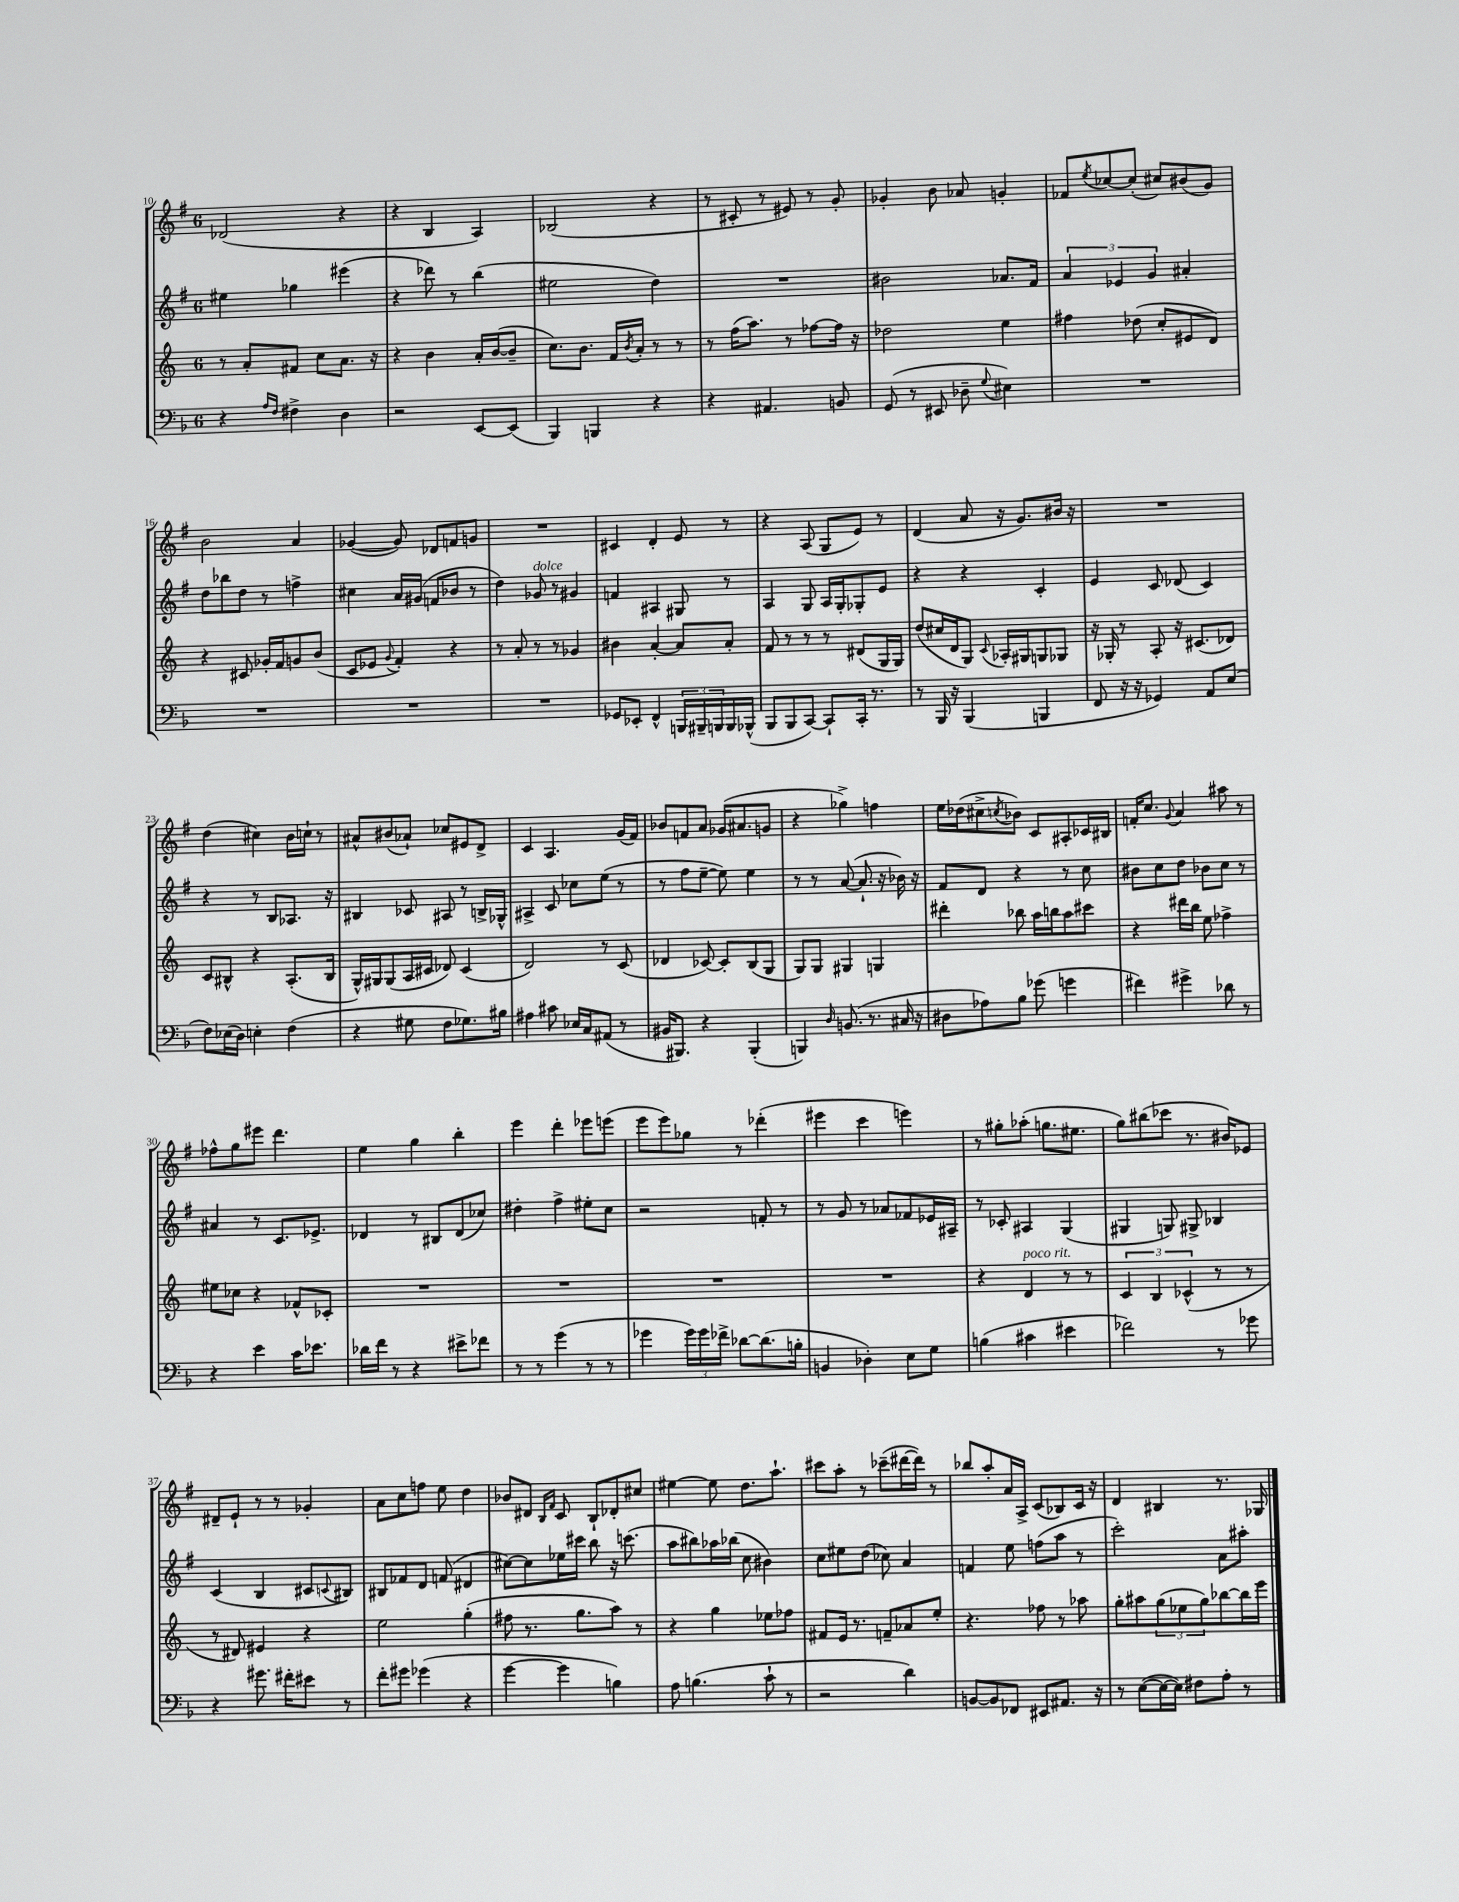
<<
\new StaffGroup <<
\new Staff = "s0" {
    \clef treble \key g \major \once \override Staff.TimeSignature.style = #'single-digit \time 6/8
    des'2( r4 |
    r4 b4 a4) |
    bes2( r4 |
    r8 cis'8-. r8 eis'8) r8 g'8-. |
    ges'4-. b'8 aes'8 g'4-. |
    fes'8 \acciaccatura { e''8 } ces''8~ ces''8-.( cis''8) bis'8( g'8) |
    b'2 a'4 |
    ges'4~( ges'8) des'8 f'8 g'8 |
    R2. |
    cis'4 d'4-. e'8 r8 |
    r4 a8( g8 e'8) r8 |
    d'4( a'8 r16 g'8.) bis'16 r16 |
    R2. |
    d''4( cis''4) b'16 c''16-! r8 |
    ais'8-^ bis'8( aes'8-!) ces''8 eis'8 d'8-> |
    c'4 a4. g'16( fis'16) |
    bes'8 f'8 a'8 ges'16( ais'8. g'8 |
    r4 ges''4->) f''4 |
    e''16 des''16( cis''8-> \acciaccatura { c''8 } bes'8) c'8 ais8-. ces'16 bis16 |
    f'16-. c''8. \appoggiatura { g'8 } a'4 ais''8 r8 |
    fes''8-^ g''8 eis'''8 d'''4. |
    e''4 g''4 b''4-. |
    e'''4 d'''4-. ees'''8 e'''8( |
    e'''8 e'''8) ges''8 r8 des'''4-.( |
    eis'''4 c'''4 e'''4) |
    r8 gis''8-. aes''8-.( g''8. eis''8. |
    g''8) bis''8( ces'''8 r8. bis'16) ees'8 |
    dis'8-- e'8-! r8 r8 ges'4-. |
    a'8 c''8 f''8 e''8 d''4 |
    bes'8 dis'8 \grace { b16 fis'16 } c'8 b8-! des'8-. cis''8 |
    eis''4~ eis''8 d''8. a''8.-! |
    cis'''8 a''8-. r8 ces'''8--( dis'''16~ dis'''16) r8 |
    bes''8 a''8-. a'16 a16-> c'8( bes8) c'16 r16 |
    d'4 bis4 r8. ges16 \bar "|." |
}
\new Staff = "s1" {
    \clef treble \key g \major \once \override Staff.TimeSignature.style = #'single-digit \time 6/8
    eis''4 ges''4 eis'''4( |
    r4 des'''8) r8 b''4( |
    eis''2 d''4) |
    R2. |
    bis'2 aes'8. fis'16 |
    \tuplet 3/2 { a'4 ees'4 g'4 } ais'4-. |
    d''8 bes''8 d''8 r8 f''4-> |
    cis''4 a'16 gis'16( f'8 bes'8 r8 |
    d''4) ges'8^\markup { \italic "dolce" } r8 gis'4 |
    f'4 ais4 gis8 r8 |
    a4 g8 a16 g16-. ges8-. e'8 |
    r4 r4 c'4-. |
    e'4 c'8 des'8( c'4) |
    r4 r8 b8 aes8. r16 |
    bis4 ces'8 ais8 r8 b16-> ges16-^ |
    ais4-> c'8 ces''8 e''8( r8 |
    r8 fis''8 e''8~-- e''8) e''4 |
    r8 r8 a'8~( a'8.-! r16 bes'16) r16 |
    fis'8 d'8 r4 r8 c''8 |
    bis'8 c''8 d''8 bes'8 c''8 r8 |
    ais'4 r8 c'8. ees'8.-> |
    des'4 r8 bis8 des'8( ces''8) |
    dis''4-. fis''4-> eis''8-. c''8 |
    r2 f'8-. r8 |
    r8 g'8 r8 aes'8 fes'8 ees'16 ais16-- |
    r8 ces'8-. ais4 g4( |
    gis4 g8) gis8-> bes4 |
    c'4( b4 cis'8 \appoggiatura { c'8 } bis8) |
    bis8 fes'8 d'8 f'8( dis'4 |
    cis''8~) cis''8 ees''16 cis'''16 b''8 r16 c'''8.( |
    a''8 bis''8) aes''16 bes''16( c''8 bis'4) |
    c''8 eis''8 d''8( ces''8) a'4 |
    f'4 e''8 f''8( a''8 r8 |
    c'''2-.) a'8 ais''8-. \bar "|." |
}
\new Staff = "s2" {
    \clef treble \key c \major \once \override Staff.TimeSignature.style = #'single-digit \time 6/8
    r8 a'8-. fis'8 c''8 a'8. r16 |
    r4 b'4 a'16-. b'16~( b'8-- |
    c''8.) b'8. f'16 \acciaccatura { b'8 } a'16-. r8 r8 |
    r8 f''16( a''8.) r8 fes''8~ fes''16 r16 |
    des''2 e''4 |
    fis''4 des''8( c''8-. eis'8 d'8) |
    r4 cis'8 ges'16-. f'16 g'8 b'8( |
    c'8 ees'8 \appoggiatura { g'8 } f'4-.) r4 |
    r8 a'8-. r8 r8 ges'4 |
    bis'4 a'4~-. a'8 a'8-. |
    f'8 r8 r8 r8 dis'8( g16 g16) |
    d''8( cis''16 d'16 g8) \appoggiatura { c'8 } aes16-. gis16 g8 ges8 |
    r16 ges16-. r8 a8-. r16 cis'8.( des'8) |
    c'8 bis8-^ r4 a8.-.( bis16 |
    g16-^) gis16 gis8( a16 cis'16 des'8) cis'4( |
    d'2) r8 c'8( |
    des'4 ces'8~) ces'8-. b8( g8 |
    g8) g8 gis4 g4 |
    dis'''4-. bes''8 a''16 b''16 a''8 cis'''8 |
    r4 dis'''16 b''16 e''8 fes''4-> |
    eis''8 ces''8 r4 fes'8-^ ces'8-. |
    R2. |
    R2. |
    R2. |
    R2. |
    r4 d'4^\markup { \italic "poco rit." } r8 r8 |
    \tuplet 3/2 { c'4 b4 ces'4-^( } r8 r8 |
    r8 dis'8) eis'4 r4 |
    e''2 g''4-.( |
    fis''8 r8. g''8. a''8) r8 |
    r4 g''4 ees''8 fes''8 |
    fis'8 e'16 r8. f'8-- aes'8 e''8-. |
    r4. fes''8 r8 aes''8 |
    g''8-. ais''8 \tuplet 3/2 { g''8( ees''8 g''8) } bes''8~ bes''16 e'''16 \bar "|." |
}
\new Staff = "s3" {
    \clef bass \key f \major \once \override Staff.TimeSignature.style = #'single-digit \time 6/8
    r4 \grace { a16 f16 } fis4-> d4 |
    r2 e,8~ e,8( |
    bes,,4) b,,4 r4 |
    r4 ais,4. b,8 |
    g,8( r8 eis,8 des8-- \appoggiatura { g8 } eis4) |
    R2. |
    R2. |
    R2. |
    R2. |
    ges,8 ees,8-. f,4-^ \tuplet 3/2 { b,,16 bis,,16-- b,,16 } b,,16 bes,,16-^( |
    bes,,8 bes,,8 c,8~) c,8-! c,16-. r8. |
    r8 bes,,16 r16 bes,,4( b,,4 |
    f,8 r16 r16 ges,4) a,8 e8( |
    f8) ees16( d16) e4-. f4( |
    r4 gis8 f8 ges8.) bis16 |
    ais4 cis'8 ees16 c16 ais,8( r8 |
    bis,16 bis,,8.) r4 bis,,4-.( |
    b,,4) \grace { d16 } b,8.( r8. cis16 r16 |
    dis8 aes8) bes8 ges'8( g'4 |
    fis'4) gis'4-> des'8 r8 |
    r4 e'4 c'16 ees'8. |
    des'16 f'16 r8 r4 eis'8-> fes'8 |
    r8 r8 g'4( r8 r8 |
    ges'4 \tuplet 3/2 { ges'16) ges'16 fes'16-> } des'8~ des'8.( b16-. |
    b,4 des4-.) e8 g8 |
    b4( cis'4 eis'4 |
    fes'2) r8 ges'8 |
    r4 gis'8. fis'16-. eis'8 r8 |
    f'8-. gis'8 ges'4( r4 |
    g'4~ g'4 b4) |
    a8 b4.( c'8-! r8 |
    r2 d'4) |
    b,8~ b,8 fes,8 eis,8 ais,8. r16 |
    r8 e8~( e16~ e16) fis8 a8-. r8 \bar "|." |
}
>>
>>
\layout { \context { \Score currentBarNumber = #10 } }
